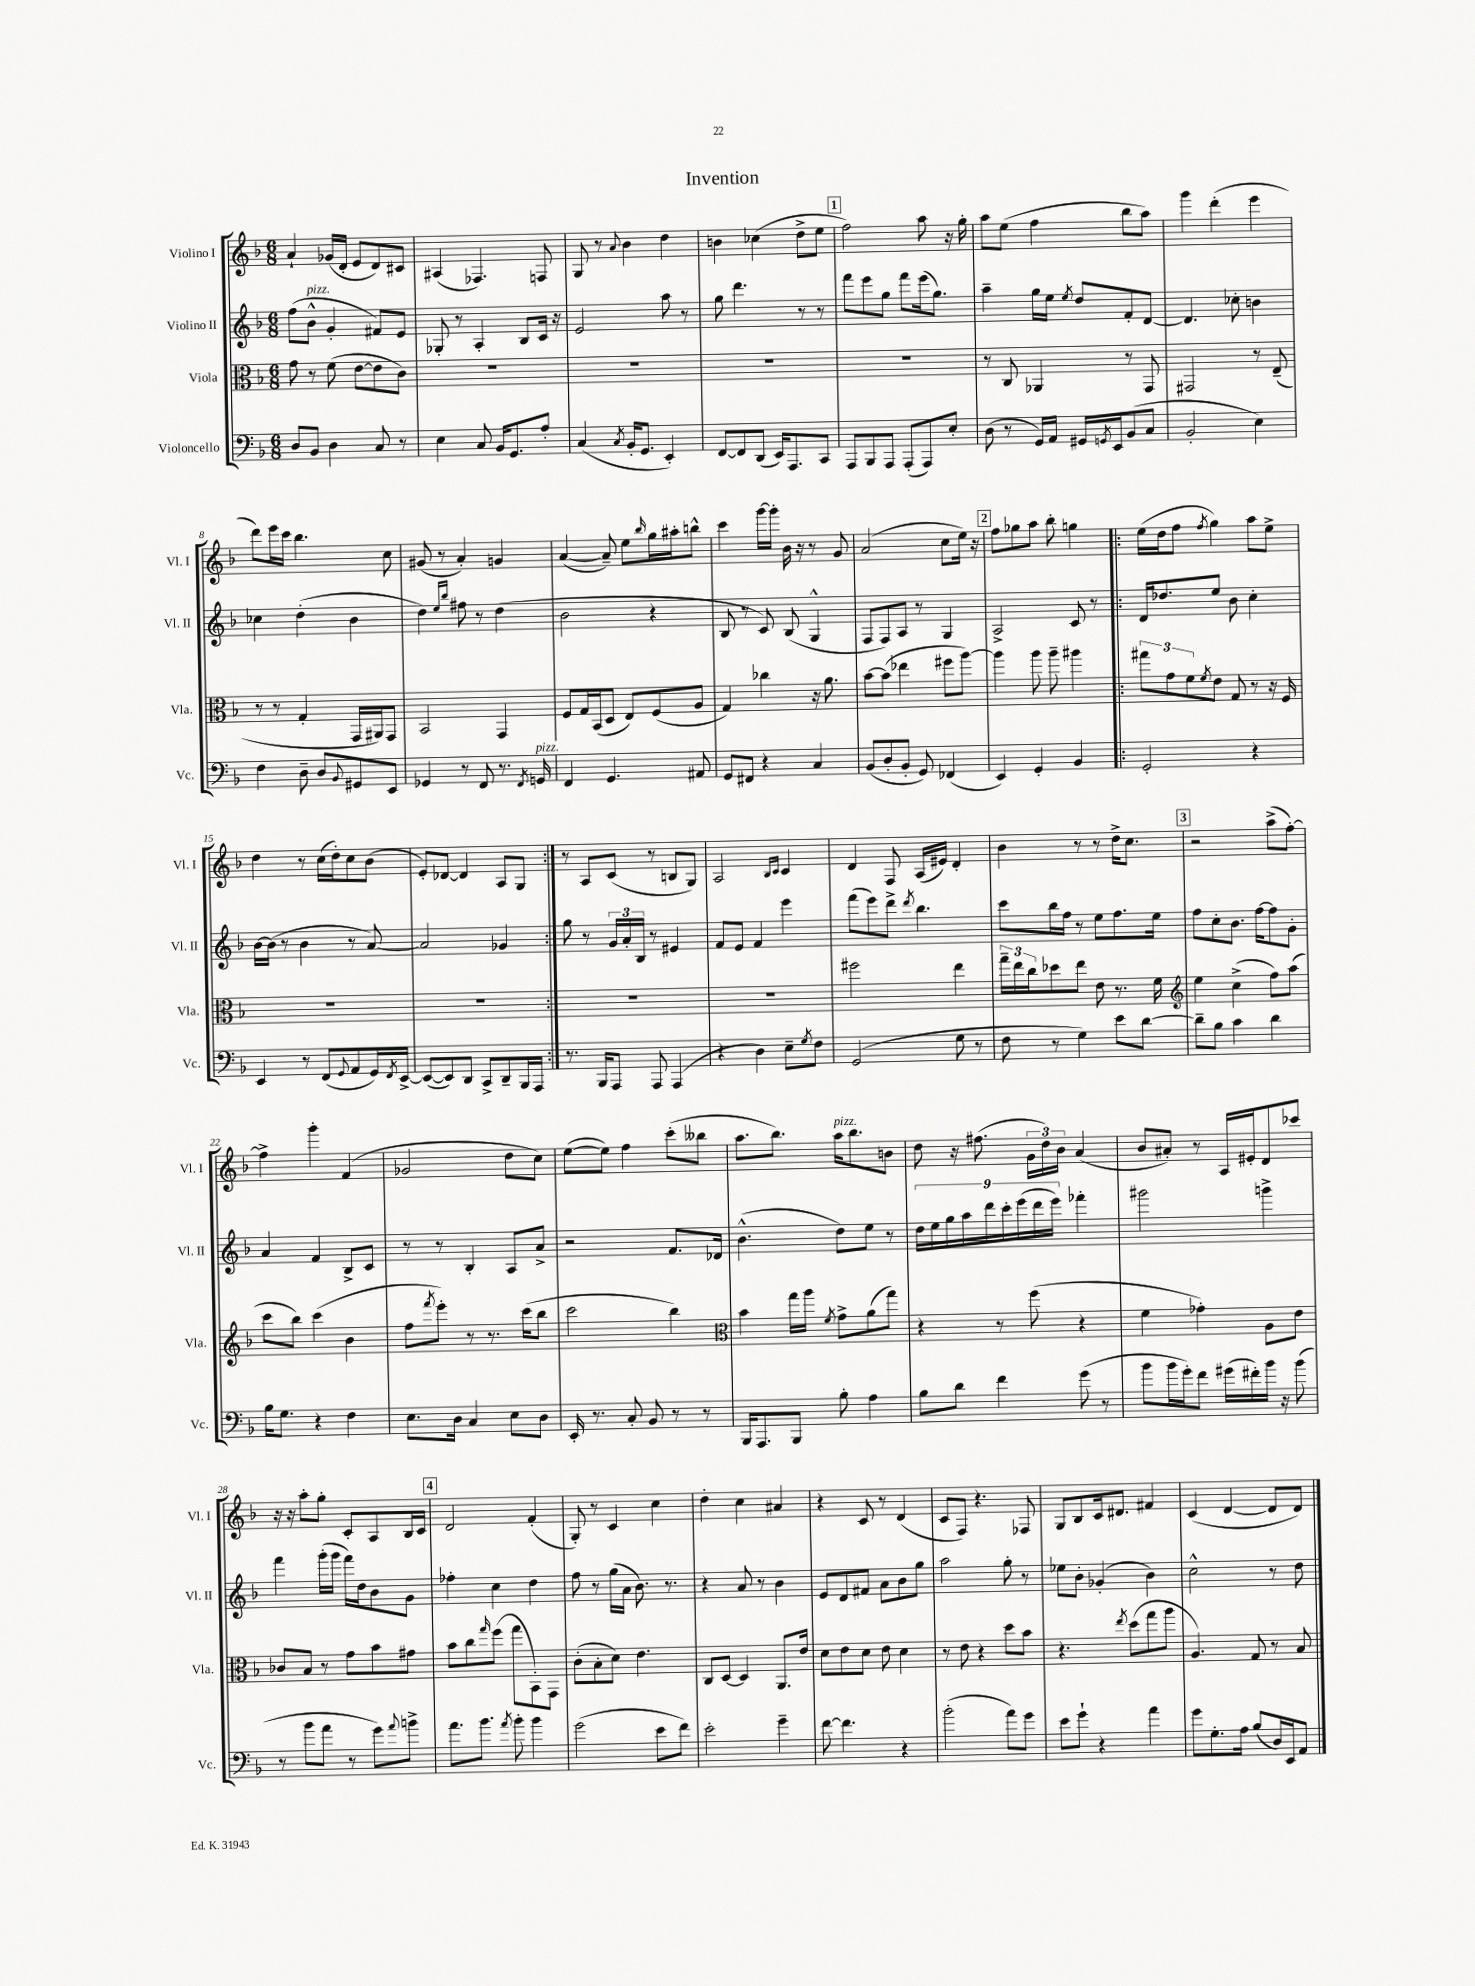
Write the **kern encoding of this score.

**kern	**kern	**kern	**kern
*part4	*part3	*part2	*part1
*staff4	*staff3	*staff2	*staff1
*I"Violoncello	*I"Viola	*I"Violino II	*I"Violino I
*I'Vc.	*I'Vla.	*I'Vl. II	*I'Vl. I
*clefF4	*clefC3	*clefG2	*clefG2
*k[b-]	*k[b-]	*k[b-]	*k[b-]
*M6/8	*M6/8	*M6/8	*M6/8
=1	=1	=1	=1
8D/L	8g\	(8ff\L	4a`/
!	!	!LO:TX:a:i:t=pizz.	!
8BB-/J	8r	8b-^^\J	.
4D\	(8f\	4g'/	(16g-X/LL
.	.	.	16d'/JJ
.	[8e\L	.	8e/L
8C/	8e\]	8f#X/L)	8d/)
8r	8c\J)	8e/J	8c#X/J
=2	=2	=2	=2
4E\	2.r	8G-X'/	(4A#X/
.	.	8r	.
8C/	.	4A'/	4.F-X/)
16BB-/KL	.	.	.
8.GG/	.	.	.
.	.	8B-/L	.
8A'/J	.	16c/Jk	8Fn/
.	.	16r	.
=3	=3	=3	=3
(4C/	2.r	2e/	8G/
.	.	.	8r
8qC/	.	.	8qqa/
16BB-'/KL	.	.	4b-\
8.GG/J	.	.	.
4EE'/)	.	8aa\	4dd\
.	.	8r	.
=4	=4	=4	=4
[8FF/L	2.r	8gg\	4bn\
8FF/]	.	4.ddd\	.
(8DD/J	.	.	(4cc-X\
16EE/KL)	.	.	.
8.AAA/	.	.	.
.	.	8r	8dd^\L
8CC/J	.	8r	8ee\J
!!LO:REH:place=s1:t=1
=5	=5	=5	=5
8AAA/L	2.r	8fff\L	2ff\)
8BBB-/	.	8eee\	.
8AAA/J	.	8gg\J	.
(8AAA'/L	.	8fff\L	.
8AAA/)	.	(16eee\k	8aa\
.	.	8.gg\J)	.
8E'/J	.	.	16r
.	.	.	16gg'\
=6	=6	=6	=6
(8D\	8r	4aa~\	8aa\L
8r	8C/	.	(8ee\J
16GG/LL)	4AA-X/	16gg\LL	4ff\
16AA/JJ	.	16ee\JJ	.
.	.	8qee/	.
16GG#X/LL	.	8dd/L	.
8qGGn/	.	.	.
16EE/J	.	.	.
(8BB-/	8r	8f'/	8bb-\L
8C/J	8GG/	[8d/J	8aa\J)
=7	=7	=7	=7
2BB-'/	2GG#X/	4.d/]	4ggg\
.	.	.	(4ddd'\
.	.	8cc-X'\	.
4E\)	8r	4bn\	4eee\
.	(8E~/	.	.
!!LO:LB:g=z
=8	=8	=8	=8
4F\	8r	4cc-X\	8ddd\L)
.	8r	.	16eee\L
.	.	.	16ccc\JJ
8D~\	4G'/	(4dd'\	4.bb-\
8D/L	.	.	.
8qqBB-/	.	.	.
8GG#X/	16GG/LL	4b-\	.
.	16AA#X/J)	.	.
8EE/J	8GG/J	.	8cc\
=9	=9	=9	=9
4GG-X/	2BB-/	4dd\)	(8g#X/
.	.	.	8r
.	.	16qqee/LL	.
.	.	16qqbb-/JJ	.
8r	.	8ff#X\	4a'/)
8FF/	.	8r	.
8.r	4GG/	(4dd\	4gn/
8qFF/	.	.	.
!LO:TX:a:i:t=pizz.	!	!	!
16GGn/	.	.	.
=10	=10	=10	=10
4FF/	8F/L	2b-\	([4a/
.	16G/L	.	.
.	(16BB-/J	.	.
4.GG/	8D/J	.	8a~/])
.	8E/L)	.	8ee\L
.	.	.	16qqbb-/
.	(8F/	4r	16gg\L
.	.	.	16aa#X'\J
8AA#X/	8A/J	.	8bbn^^\J
=11	=11	=11	=11
8GG/L	4G/)	8B-/	4ccc\
8FF#X/J	.	8r	.
4r	4cc-X\	8c/)	[16ggg\LL
.	.	.	16ggg'\JJ]
.	.	(8B-/	16b-\
.	.	.	16r
4C/	16r	4G^^/	8r
.	8.a\	.	.
.	.	.	8g/
=12	=12	=12	=12
(8BB-/L	[8b-\L	8F/L	(2a/
8D'/	(8b-\J]	8F/)	.
8BB-'/J	4ee-X\	8A/J	.
8GG/)	.	8r	.
(4FF-X/	8ff#X\L	4G/	8cc\L
.	[8aa\J)	.	16ee\Jk)
.	.	.	16r
!!LO:REH:place=s1:t=2
=13	=13	=13	=13
4EE/)	4aa\]	2A^/	8ff\L
.	.	.	8gg-X\
4GG'/	8aa\	.	8aa\J
.	8aa~\	.	8bb-'\
4BB-/	4aa#X\	8c/	4ggn\
.	.	8r	.
=14!|:	=14!|:	=14!|:	=14!|:
2GG'/	12gg#X\L	16d/KL	(16ee\LL
.	.	8.dd-X/	16dd\J
.	12g\	.	.
.	.	.	8ff\J
.	12f\	.	.
.	8qf/	.	8qff/
.	8e\J	8ee/J	4gg\)
.	8G/	8b-\	.
4r	8r	4cc'\	8aa\L
.	16r	.	8ee^\J
.	16F/	.	.
!!LO:LB:g=z
=15	=15	=15	=15
4EE/	2.r	[16b-\LL	4dd\
.	.	(16b-\JJ]	.
.	.	8r	.
8r	.	4b-\	8r
(8FF/L	.	.	(16cc\LL
.	.	.	16dd'\J)
8qqGG/	.	.	.
8AA/	.	8r	8cc\
16GG/L)	.	[8a/)	(8b-\J
8qFF/	.	.	.
[16EE^/JJ	.	.	.
=16	=16	=16	=16
(8EE/L_	2.r	2a/]	8e'/L)
8EE/])	.	.	[8d-X/J
8DD/J	.	.	4d-/]
8CC^/L	.	.	.
8DD~/	.	4g-X/	8A/L
16BBB-/L	.	.	8G/J
16AAA/JJ	.	.	.
=17:|!	=17:|!	=17:|!	=17:|!
8.r	2.r	8gg\	8r
.	.	8r	8A/L
16BBB-/KL	.	.	.
8AAA/J	.	24g/LL	(8c/J
.	.	24a'/	.
.	.	24B-/JJ	.
8AAA/	.	8r	8r
(4AAA/	.	4e#X/	8Bn/L
.	.	.	8G/J)
=18	=18	=18	=18
4r	2.r	8f/L	2A/
.	.	8e/J	.
4D\)	.	4f/	.
.	.	.	16qqB-/LL
.	.	.	16qqc/JJ
8E~\L	.	4eee\	4c/
8qG/	.	.	.
8F\J	.	.	.
=19	=19	=19	=19
(2GG/	2ff#X\	(8fff\L	4d/
.	.	8eee\)	.
.	.	8ddd^\J	8F/
.	.	8qddd/	.
.	.	4.bb-\	(16A/LL
.	.	.	16e#X/JJ)
8G\	4ee\	.	4d'/
8r	.	.	.
=20	=20	=20	=20
8F\	24gg~\LL	8ccc\L	4b-\
.	24ee\	.	.
.	24cc\J	.	.
8r	8dd-X\	16bb-\L	.
.	.	16ff\JJ	.
4G\)	8ee\J	8r	8r
.	8e\	8ee\L	8r
8e\L	8.r	8.ff\	16dd^\KL
.	.	.	8.cc\J
[8d\J	.	.	.
.	16f\	16ee\Jk	.
!!LO:REH:place=s1:t=3
=21	=21	=21	=21
*	*clefG2	*	*
8d~\L]	4ee\	8ff\L	2r
8B-\J	.	8cc'\	.
4c\	(4cc^\	8.b-\J	.
.	.	[16ff\KL	.
4d\	8ff\L)	8ff\]	(8aa^\L
.	(8aa\J	8g'\J	[8ff'\J)
!!LO:LB:g=z
=22	=22	=22	=22
16B-\KL	8ccc\L	4a/	4ff^\]
8.G\J	.	.	.
.	8bb-\J)	.	.
4r	(4ccc\	4f/	4ggg'\
4F\	4b-\	8B-^/L	(4f/
.	.	8c/J	.
=23	=23	=23	=23
8.E\L	8ff\L	8r	2g-X/
.	8qfff/	.	.
.	8eee'\J)	8r	.
16D\Jk	.	.	.
4C/	8r	4B-'/	.
.	8.r	.	.
8E\L	.	8A/L	8dd\L
.	(16ccc\KL	.	.
8D\J	8bb-\J	8a^/J	8cc\J)
=24	=24	=24	=24
16EE'/	2ccc\	2r	([8ee\L
8.r	.	.	.
.	.	.	8ee\J])
8C'/	.	.	4ff\
8BB-/	.	.	.
8r	4bb-\)	8.f/L	(8ccc'\L
8r	.	.	8bb--X\J
.	.	16d-X/Jk	.
=25	=25	=25	=25
*	*clefC3	*	*
16BBB-/KL	4b-\	(4.b-^^\	8.aa\L
8.AAA/	.	.	.
.	.	.	8.bb-\J)
8BBB-/J	16gg\LL	.	.
.	16aa\JJ	.	.
.	8qf/	.	.
!	!	!	!LO:TX:a:i:t=pizz.
8B-'\	8g^\L	8dd\L)	16aa\KL
.	.	.	8.bb-\
4A\	(8a\	8ee\J	.
.	8gg\J)	8r	8bn\J
=26	=26	=26	=26
8B-\L	4r	18dd\LL	8dd\
.	.	18ee\	.
.	.	18gg\	.
8d\J	.	.	16r
.	.	18aa\	.
.	.	.	(8.ff#X\
.	.	18ddd\	.
4f\	8r	.	.
.	.	18ccc'\	.
.	.	(18eee\	.
.	(8ff\	.	24g\LL
.	.	18ddd\	.
.	.	.	24dd\)
.	.	18eee\JJ)	.
.	.	.	24b-\JJ
(8g\	4r	4fff-X'\	(4a/
8r	.	.	.
=27	=27	=27	=27
8b-\L	4f\	2ggg#X\	8b-/L
16b-\L	.	.	8a#X'/J)
16g'\J)	.	.	.
8f\J	4g-X'\)	.	8r
(16g#X\LL	.	.	16A/LL
16f#X'\)	.	.	16e#X'/J
16b-\JJ	8A\L	4gggn^\	8d/
16r	.	.	.
(8b-\	8e\J	.	8ccc-X/J
!!LO:LB:g=z
=28	=28	=28	=28
8r	8c-X/L	4fff\	16r
.	.	.	16r
8b-\L	8B-/J	.	8aa'\L
8a\J	8r	(16ggg'\LL	8gg'\J
.	.	16ggg\JJ	.
8r	8g\L	16fff\LL)	8c'/L
.	.	16dd\J	.
8g\L)	8b-\	8b-\	8A/
8qqa/	.	.	.
8bn^\J	8g#X\J	8g\J	16B-/L
.	.	.	16c/JJ
!!LO:REH:place=s1:t=4
=29	=29	=29	=29
8.a\L	8b-\L	4ff-X'\	2d/
.	8cc\	.	.
8.b-\J	.	.	.
.	16qqgg/	.	.
.	(8ff\J	4cc\	.
8qa/	.	.	.
8b-'\	8gg\L	.	.
4b-\	8BB-'\)	4dd\	(4f'/
.	8GG\J	.	.
=30	=30	=30	=30
(2g\	(8c'\L	8ff\	8G'/)
.	8B-'\	8r	8r
.	8d\J)	(16gg\LL	4c/
.	.	16a\JJ	.
.	4.e\	8.b-\)	.
8e\L	.	.	4cc\
.	.	8.r	.
8f\J)	.	.	.
=31	=31	=31	=31
2e'\	8C/L	4r	4dd'\
.	[8D/J	.	.
.	4D/]	8a/	4cc\
.	.	8r	.
4g~\	8.AA/L	4b-\	4a#X/
.	16e/Jk	.	.
=32	=32	=32	=32
[8f\	8d\L	8e/L	4r
4.f\]	8e\	8d/	.
.	8d\J	8f#X/J	8c/
.	8e\	8a\L	8r
4r	4d\	8b-\	(4d/
.	.	8gg\J	.
=33	=33	=33	=33
(2b-'\	8r	2aa\	8c/L
.	8e\	.	8F/J)
.	4r	.	4.r
8a\L)	8dd\L	8gg'\	.
8g\J	8b-\J	8r	8F-X/
=34	=34	=34	=34
8e\L	4.r	8ee-X\L	8G/L
8g`\J	.	8b-'\J	8B-/
4r	.	(4g-X'/	16c/k
.	.	.	8.d#X/J
.	8qee/	.	.
.	(8dd\L	.	.
4a\	8gg\	4b-\)	4f#X/
.	8aa\J	.	.
=35	=35	=35	=35
8g\L	4.A/)	2cc^^\	(4c/
8.G'\	.	.	.
.	.	.	[4d/
16A\Jk	.	.	.
(8B-/L	8G/	.	.
16D/L)	8r	8r	8d/L]
16EE/J	.	.	.
8AA/J	8B-/	8dd\	8d/J)
==	==	==	==
*-	*-	*-	*-
